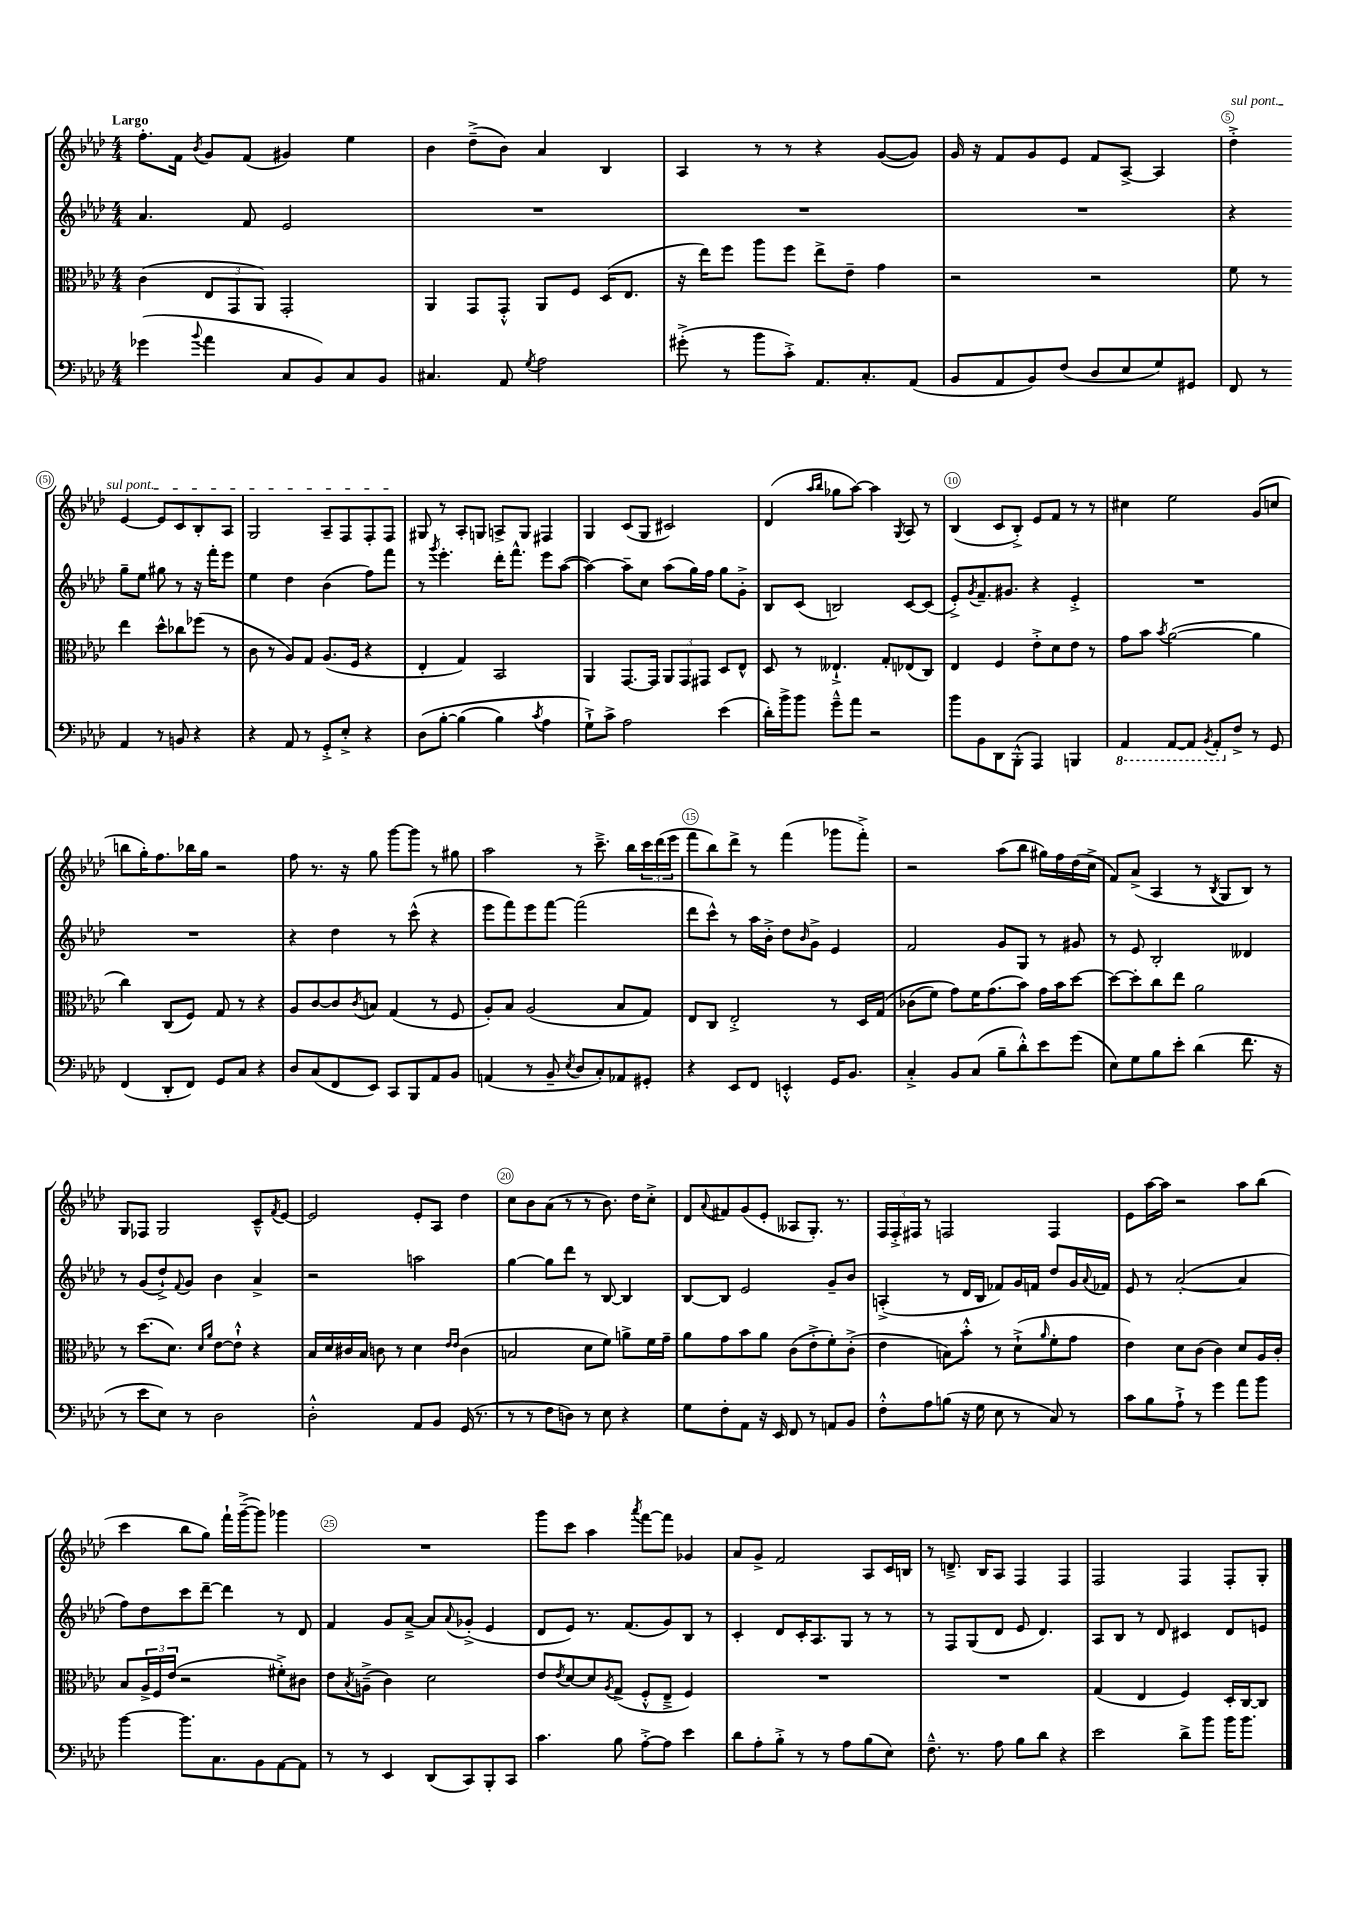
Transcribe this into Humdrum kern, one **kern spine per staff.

**kern	**kern	**kern	**kern
*staff4	*staff3	*staff2	*staff1
*clefF4	*clefC3	*clefG2	*clefG2
*k[b-e-a-d-]	*k[b-e-a-d-]	*k[b-e-a-d-]	*k[b-e-a-d-]
*M4/4	*M4/4	*M4/4	*M4/4
(4g-	(4c	4.a-	8.ff'
.	.	.	16f
8qqb-	.	.	8qb-
4a-	12E-	.	8g
.	12GG	.	.
.	.	8f	(8f
.	12AA-)	.	.
8C	2GG'	2e-	4g#)
8BB-)	.	.	.
8C	.	.	4ee-
8BB-	.	.	.
=	=	=	=
4.C#	4AA-	1r	4b-
.	8GG	.	(8dd-~^
8AA-	8GG'^^	.	8b-)
8qG	.	.	.
2A-	8AA-	.	4a-
.	8F	.	.
.	(16D-	.	4B-
.	8.E-	.	.
=	=	=	=
(8g#'^	16r	1r	4A-
.	16ee-)	.	.
8r	8ff	.	.
8b-	8aa-	.	8r
8c'^)	8ff	.	8r
8.AA-	8ee-^	.	4r
.	8e-~	.	.
8.C'	.	.	.
.	4g	.	([8g
(8AA-	.	.	8g])
=	=	=	=
8BB-	2r	1r	16g
.	.	.	16r
8AA-	.	.	8f
8BB-)	.	.	8g
(8F	.	.	8e-
8D-	2r	.	8f
8E-	.	.	[8A-^
8G)	.	.	4A-]
8GG#	.	.	.
=	=	=	=
8FF	8f	4r	4dd-'^
8r	8r	.	.
4AA-	4ee-	8gg~	[4e-
.	.	8ee-	.
8r	8dd-^^	8gg#	8e-]
8BB	8cc-	8r	8c
4r	(8ff-	16r	8B-'
.	.	16fff'	.
.	8r	8eee-	8A-
=	=	=	=
4r	8c	4ee-	2G
.	8r	.	.
8AA-	8A-)	4dd-	.
8r	8G	.	.
8GG'^	(8.A-	(4b-	8A-~
8E-'^	.	.	8F
.	16F	.	.
4r	4r	8ff)	8F'
.	.	8fff	8F
=	=	=	=
&(8D-	4E-'	8r	8G#
.	.	8qggg	.
[8B-'	.	4.eee-'	8r
(4B-]	4G)	.	8A-'
.	.	.	8G
4B-)	2BB-	16ddd-'	8A^
.	.	8.fff^^	.
.	.	.	8G
8qc	.	.	.
4A-	.	8eee-	4F#
.	.	([8aa-	.
=	=	=	=
8G`^&)	4AA-	4aa-_)	4G
8c^	.	.	.
2A-	[8.GG	8aa-~]	(8c
.	.	8cc	8G
.	16GG]	.	.
.	12AA-	(8aa-	2c#)
.	12GG	.	.
.	.	16gg)	.
.	12GG#	.	.
.	.	16ff	.
(4e-	8D-	8gg	.
.	8E-^^	8g'^	.
=	=	=	=
16d-')	8D-	8B-	(4d-
16b-^	.	.	.
8b-	8r	(8c	.
.	.	.	16qqaa-
.	.	.	16qqbb-
8g~^^	4.E--`^	2B)	8gg-
8a-	.	.	[8aa-)
2r	.	.	4aa-]
.	8G'	.	.
.	.	.	8qG
.	(8E-	[8c	8A-
.	8C)	(8c]	8r
=	=	=	=
8b-	4E-	8e-'^)	(4B-
.	.	8qg	.
8BB-	.	8.f~	.
8DD-	4F	.	8c
.	.	8.g#	.
(8BBB-'^^	.	.	8B-'^)
4AAA-)	8e-'^	4r	8e-
.	8d-	.	8f
4BBB	8e-	4e-'^	8r
.	8r	.	8r
=	=	=	=
4AAA-	8g	1r	4cc#
.	8b-	.	.
.	8qb-	.	.
[8AAA-	([2a-	.	2ee-
8AAA-]	.	.	.
8qBBB-	.	.	.
8AAA-'	.	.	.
8F^	.	.	.
8r	4a-]	.	(8g
8GG	.	.	8cc
=	=	=	=
(4FF	4cc)	1r	8bb
.	.	.	16gg')
.	.	.	8.ff
8DD-'	(8C	.	.
8FF)	8F)	.	16bb-
.	.	.	16gg
8GG	8G	.	2r
8C	8r	.	.
4r	4r	.	.
=	=	=	=
8D-	8A-	4r	8ff
(8C	[8c	.	8.r
8FF	8c]	4dd-	.
.	.	.	16r
.	8qc	.	.
8EE-)	8B	.	8gg
8CC	(4G	8r	[8ggg
8BBB-	.	(8ccc^^	8ggg]
8AA-	8r	4r	8r
8BB-	8F	.	8gg#
=	=	=	=
(4AA	8A-')	8eee-	2aa-
.	8B-	8fff)	.
8r	(2A-	8eee-	.
8BB-~	.	[8fff	.
8qE-	.	.	.
8D-	.	(2fff]	8r
8C')	.	.	8.ccc~^
8AA-	8B-	.	.
.	.	.	16bb-
8GG#'	8G)	.	24ccc
.	.	.	(24ddd-
.	.	.	24eee-
=	=	=	=
4r	8E-	8ddd-	8fff
.	8C	8ccc^^)	8bb-)
8EE-	2E-'^	8r	8ddd-^
8FF	.	16aa-	8r
.	.	16b-'^	.
4EE'^^	.	8dd-	(4fff
.	.	16qqb-	.
.	.	8g^	.
16GG	8r	4e-	8ggg-
8.BB-	.	.	.
.	16D-	.	8fff'^)
.	&(16G	.	.
=	=	=	=
4C'^	(8c-	2f	2r
.	8f)	.	.
8BB-	8g&)	.	.
(8C	16f	.	.
.	(8.g	.	.
8B-~	.	8g	(8aa-
8d-'^^)	8b-)	8G	8bb-
8e-	16g	8r	16gg#)
.	16b-	.	16ff
(8g	[8dd-	8g#	(16dd-
.	.	.	16cc^
=	=	=	=
8E-)	8dd-_	8r	8f)
8G	8dd-']	8e-	(8a-^
8B-	8cc	2B-'	4A-
8e-'	8ee-	.	.
(4d-	2a-	.	8r
.	.	.	8qB-
.	.	.	8G
8.f	.	4d--	8B-)
.	.	.	8r
16r	.	.	.
=	=	=	=
8r	8r	8r	8G
8e-	(8.dd-	(8g	8F-
8E-)	.	8dd-`^)	2G
.	8.d-)	.	.
.	.	8qqf	.
8r	.	8g	.
.	16qqd-	.	.
.	16qqa-	.	.
2D-	[8e-	4b-	.
.	8e-`^^]	.	.
.	4r	4a-^	8c~^^
.	.	.	8qf
.	.	.	[8e-
=	=	=	=
2D-'^^	16B-	2r	2e-]
.	16d-	.	.
.	16c#	.	.
.	16B-	.	.
.	8c	.	.
.	8r	.	.
8AA-	4d-	2aa	8e-'
8BB-	.	.	8A-
.	16qqe-	.	.
.	16qqe-	.	.
(16GG	(4c	.	4dd-
8.r	.	.	.
=	=	=	=
8r	2B	[4gg	8cc
8r	.	.	8b-
8F	.	8gg]	(8a-
8D)	.	8ddd-	8r
8r	8d-	8r	8r
8E-	8f)	[8B-	8.b-)
4r	8a^	4B-]	.
.	.	.	16dd-
.	16f	.	8cc'^
.	16g~	.	.
=	=	=	=
8G	8a-	[8B-	8d-
.	.	.	8qqa-
8F'	8g	8B-]	8f#
8AA-	8b-	2e-	(8g
16r	8a-	.	8e-'
16EE-	.	.	.
8FF	(8c	.	8A--
8r	8e-'^	.	8.G')
8AA	8f')	8g~	.
.	.	.	8.r
8BB-	(8c'^	8b-	.
=	=	=	=
8F'^^	4e-	(4A'^	24F
.	.	.	24F'^
.	.	.	24F#
8A-	.	.	8r
(8B	8B)	8r	2F
16r	8b-'^^	16d-	.
16G	.	16B-	.
8E-	8r	8f-)	.
8r	(8d-`^	16g	.
.	.	16f	.
.	16qqa-	.	.
8C)	8f'	8dd-	4F
8r	8g	16g	.
.	.	8qqa-	.
.	.	16f-	.
=	=	=	=
8c	4e-)	8e-	8e-
8B-	.	8r	[16aa-
.	.	.	16aa-]
8A-`^	8d-	([2a-'	2r
8r	(8c	.	.
4g	4c)	.	.
8a-	8d-	4a-]	8aa-
8b-	16A-	.	(8bb-
.	16c'	.	.
=	=	=	=
[4b-	8B-	8ff)	4ccc
.	24A-^	8dd-	.
.	24F	.	.
.	(24e-	.	.
8.b-]	2r	8ccc	8bb-
.	.	[8ddd-~	8gg)
8.C	.	.	.
.	.	4ddd-]	16fff`
.	.	.	([16ggg~^
8BB-	.	.	8ggg])
[8AA-	8f#'^)	8r	4ggg-
8AA-]	8c#	8d-	.
=	=	=	=
8r	8e-	4f	1r
.	8qB-	.	.
8r	(8A~^	.	.
4EE-	4c)	8g	.
.	.	[8a-~^	.
(8DD-	2d-	8a-]	.
.	.	8qqa-	.
8CC)	.	(8g-'^	.
8BBB-'	.	4e-	.
8CC	.	.	.
=	=	=	=
4.c	8e-	8d-	8ggg
.	8qe-	.	.
.	[8d-	8e-)	8ccc
.	8d-]	8.r	4aa-
.	8qA-	.	.
8B-	(8G^	.	.
.	.	(8.f	.
.	.	.	8qaaa-
[8A-'^	8F'^^	.	[8fff
8A-]	8E-~^	8g)	8fff]
4e-	4F)	8B-	4g-
.	.	8r	.
=	=	=	=
8d-	1r	4c'	8a-
8A-'	.	.	8g^
8B-'^	.	8d-	2f
8r	.	16c'	.
.	.	8.A-	.
8r	.	.	.
8A-	.	8G	.
(8B-	.	8r	8A-
8E-)	.	8r	16c
.	.	.	16B
=	=	=	=
8.F~^^	1r	8r	8r
.	.	8F	8.d~^
8.r	.	.	.
.	.	(8G	.
.	.	.	16B-
8A-	.	8d-	8A-
8B-	.	8e-	4F
8d-	.	4.d-)	.
4r	.	.	4F
=	=	=	=
2e-	(4G	8A-	2F
.	.	8B-	.
.	4E-	8r	.
.	.	8d-	.
8d-^	4F)	4c#	4F
8b-	.	.	.
16b-	16D-'	8d-	8F'
8.b-	[16C	.	.
.	8C]	8e	8G'
==	==	==	==
*-	*-	*-	*-
